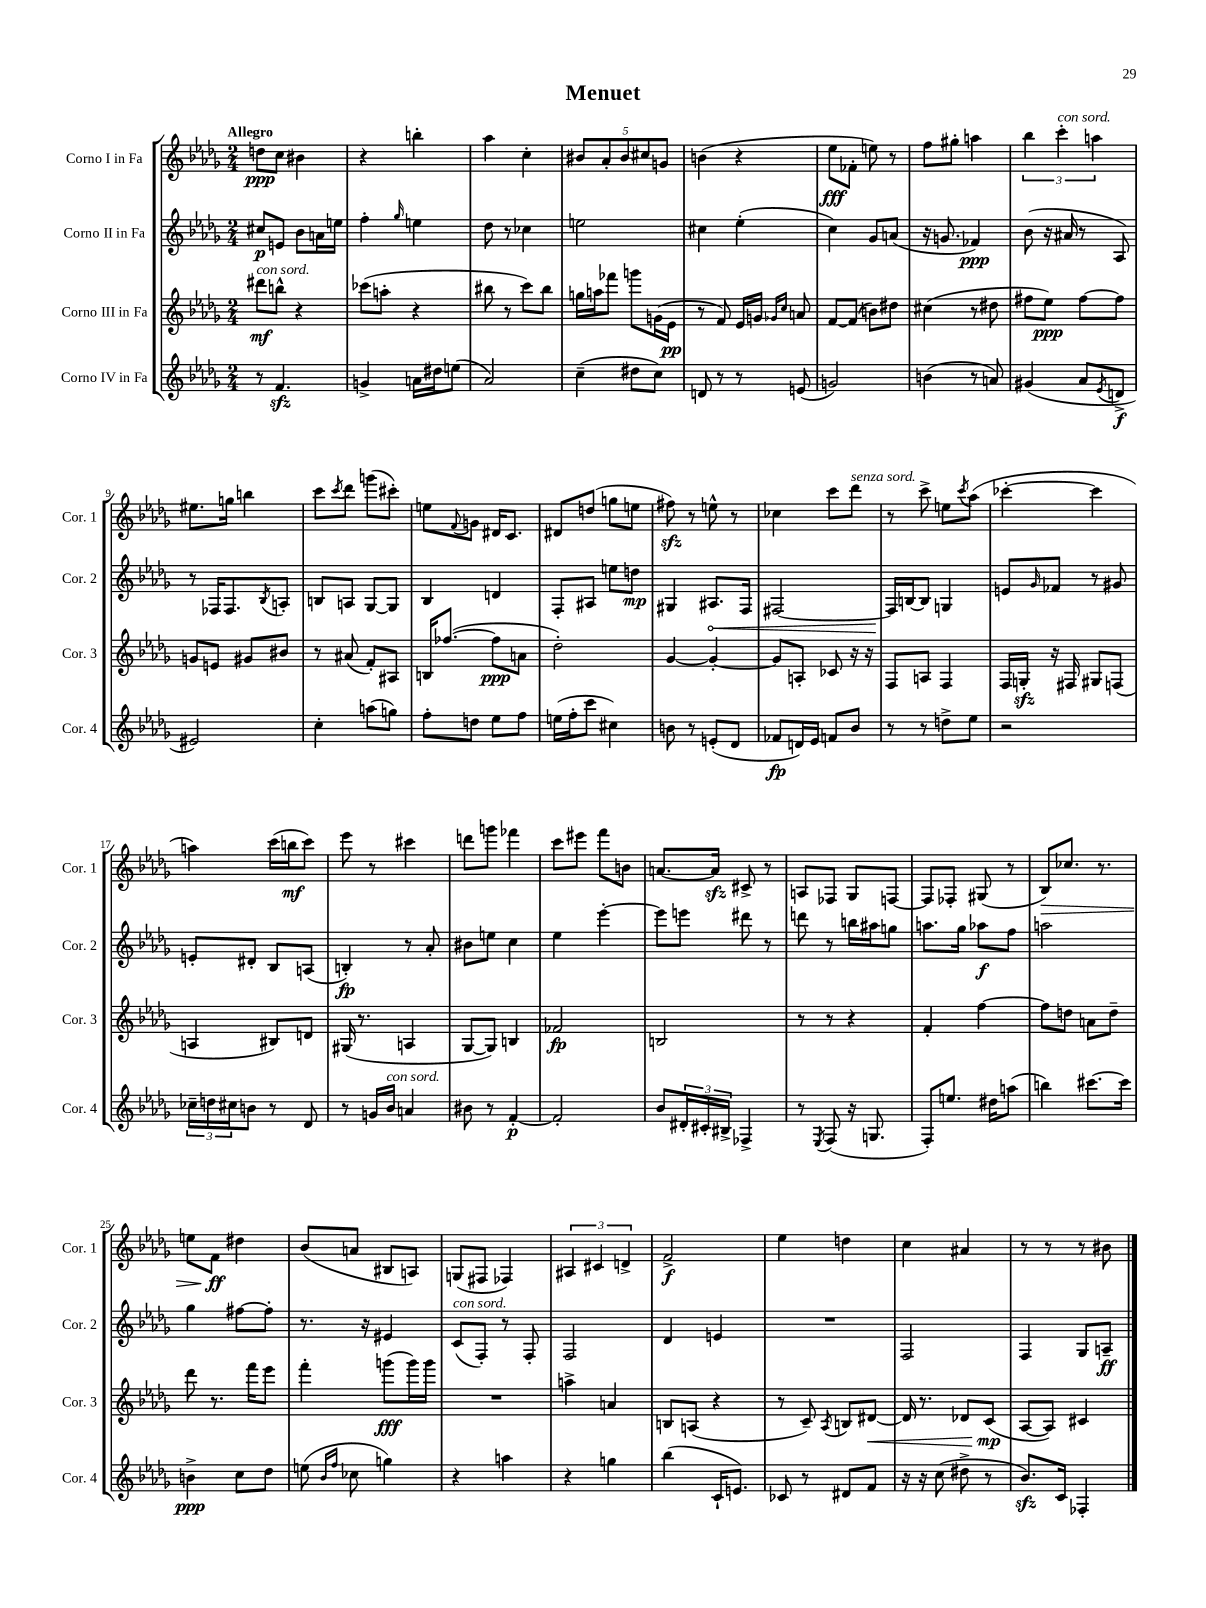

**kern	**kern	**kern	**kern
*staff4	*staff3	*staff2	*staff1
*clefG2	*clefG2	*clefG2	*clefG2
*k[b-e-a-d-g-]	*k[b-e-a-d-g-]	*k[b-e-a-d-g-]	*k[b-e-a-d-g-]
*M2/4	*M2/4	*M2/4	*M2/4
8r	8ddd#	8cc#	8dd
4.f	8bb^^	8e	8cc
.	4r	8b-	4b#
.	.	16a	.
.	.	16ee	.
=	=	=	=
4g^	(8ccc-	4ff'	4r
.	8aa'	.	.
.	.	16qqgg-	.
16a	4r	4ee	4bb'
16dd#	.	.	.
(8ee	.	.	.
=	=	=	=
2a-)	8bb#	8dd-	4aa-
.	8r	8r	.
.	8ccc)	4cc-	4cc'
.	8bb#	.	.
=	=	=	=
(4cc~	16gg	2ee	10b#
.	16aa	.	.
.	.	.	10a-'
.	8fff-	.	.
.	.	.	10b#
8dd#	8ggg	.	.
.	.	.	10cc#
8cc)	(16g	.	.
.	.	.	10g
.	16e-	.	.
=	=	=	=
8d	8r	4cc#	(4b
8r	8f)	.	.
8r	16e-	(4ee-'	4r
.	16g	.	.
.	16qqg-	.	.
.	16qqcc	.	.
(8e	8a	.	.
=	=	=	=
2g)	[8f	4cc)	8ee-
.	(8f]	.	8f-'
.	8b)	8g-	8ee)
.	8dd#	(8a	8r
=	=	=	=
(4b	(4cc#	16r	8ff
.	.	8.g	.
.	.	.	8gg#'
8r	8r	4f-)	4aa
8a)	8dd#	.	.
=	=	=	=
(4g#	8ff#	(8b-	6bb-
.	8ee-)	16r	.
.	.	.	6ccc'
.	.	16a#	.
8a-	[8ff#	8r	.
.	.	.	6aa
8qe-	.	.	.
8d^	8ff#]	8A-)	.
=	=	=	=
2e#)	8g	8r	8.ee#
.	8e	16F-	.
.	.	8.F-	16gg
.	8g#	.	4bb
.	.	8qB-	.
.	8b#	8A'	.
=	=	=	=
4cc'	8r	8B	8ccc
.	.	.	8qccc
.	(8a#	8A	8ddd-
(8aa	8f')	[8G-	(8ggg
8gg)	8A#	8G-]	8ccc#')
=	=	=	=
8ff'	16B	4B-	8ee
.	([8.ff-	.	.
.	.	.	8qqf
8dd	.	.	8g
8ee-	8ff-]	4d	16d#
.	.	.	8.c
8ff	8a	.	.
=	=	=	=
(16ee	2dd-')	8F'	8d#
16ff'	.	.	.
8ccc	.	8A#	(8dd
4cc#)	.	8ee	8gg
.	.	8dd	8ee
=	=	=	=
8b	[4g-	4G#	8ff#)
8r	.	.	8r
(8e'	4g-'_	8.A#	8ee^^
8d-	.	.	8r
.	.	16F	.
=	=	=	=
8f-	8g-]	[2F#	4cc-
16d)	8A'	.	.
16e-	.	.	.
8f	8c-	.	8ccc
8b-	16r	.	8ddd-
.	16r	.	.
=	=	=	=
8r	8F	16F#]	8r
.	.	[16B	.
8r	8A	8B]	8ccc^
8dd^	4F	4G	8ee
.	.	.	8qccc
8ee-	.	.	(8aa-
=	=	=	=
2r	16F	8e	[4ccc-'
.	16G'	.	.
.	.	16qqg-	.
.	16r	8f-	.
.	16F#	.	.
.	8G#	8r	4ccc-]
.	(8F	8g#	.
=	=	=	=
24cc-~	4A	8e'	4aa)
24dd	.	.	.
24cc#	.	.	.
8b	.	8d#'	.
8r	8B#)	8B-	(16ccc
.	.	.	16bb
8d-	8d	(8A	8ccc)
=	=	=	=
8r	(16G#	4B')	8eee-
.	8.r	.	.
16g	.	.	8r
16b-	.	.	.
4a	4A	8r	4ccc#
.	.	8a-'	.
=	=	=	=
8b#	[8G-	8b#	8ddd
8r	8G-])	8ee	8ggg
[4f'	4B	4cc	4fff-
=	=	=	=
2f']	2f-	4ee-	8ccc
.	.	.	8eee#
.	.	[4eee-'	8fff
.	.	.	8b
=	=	=	=
8b-	2B	8eee-]	[8.a
24d#'	.	8eee	.
24c#'	.	.	.
.	.	.	16a]
24B#^	.	.	.
4F-^	.	8ddd#	8c#^
.	.	8r	8r
=	=	=	=
8r	8r	8ddd	8A
8qE-	.	.	.
(8F	8r	8r	8F-
16r	4r	16bb	8G-
8.G	.	16aa#	.
.	.	8gg	[8F
=	=	=	=
8F')	4f'	8.aa	8F]
8.ee	.	.	8F-'
.	.	16gg-	.
.	[4ff	8aa-	(8G#
16dd#	.	.	.
(8aa	.	8ff	8r
=	=	=	=
4bb)	8ff]	2aa	8B-)
.	8dd	.	8.cc-
[8.ccc#	8a	.	.
.	.	.	8.r
.	8dd~	.	.
16ccc#]	.	.	.
=	=	=	=
4b^	8ddd-	4gg-	8ee
.	8.r	.	8f
8cc	.	[8ff#	4dd#
.	16fff	.	.
8dd-	8eee-	8ff#']	.
=	=	=	=
(8ee	4fff'	8.r	(8b-
16qqb-	.	.	.
16qqff	.	.	.
8cc-	.	.	8a
.	.	16r	.
4gg)	(8ggg	4e#	8B#
.	16ggg)	.	8A)
.	16ggg	.	.
=	=	=	=
4r	2r	(8c	(8G
.	.	8F')	8F#
4aa	.	8r	4F-)
.	.	8F'	.
=	=	=	=
4r	4aa^	2F	6A#
.	.	.	6c#
4gg	4a	.	.
.	.	.	6d^
=	=	=	=
(4bb-	8B	4d-	2f^
.	(8A	.	.
16c`	4r	4e	.
8.e)	.	.	.
=	=	=	=
8c-	8r	2r	4ee-
8r	8c~)	.	.
.	8qA-	.	.
8d#	8B	.	4dd
8f	[8d#	.	.
=	=	=	=
16r	16d#]	2F	4cc
16r	8.r	.	.
(8cc	.	.	.
8dd#^	8d-	.	4a#
8r	(8c	.	.
=	=	=	=
8.b-)	[8A-	4F	8r
.	8A-])	.	8r
16c	.	.	.
4F-'	4c#	8G-	8r
.	.	8A~	8b#
==	==	==	==
*-	*-	*-	*-
